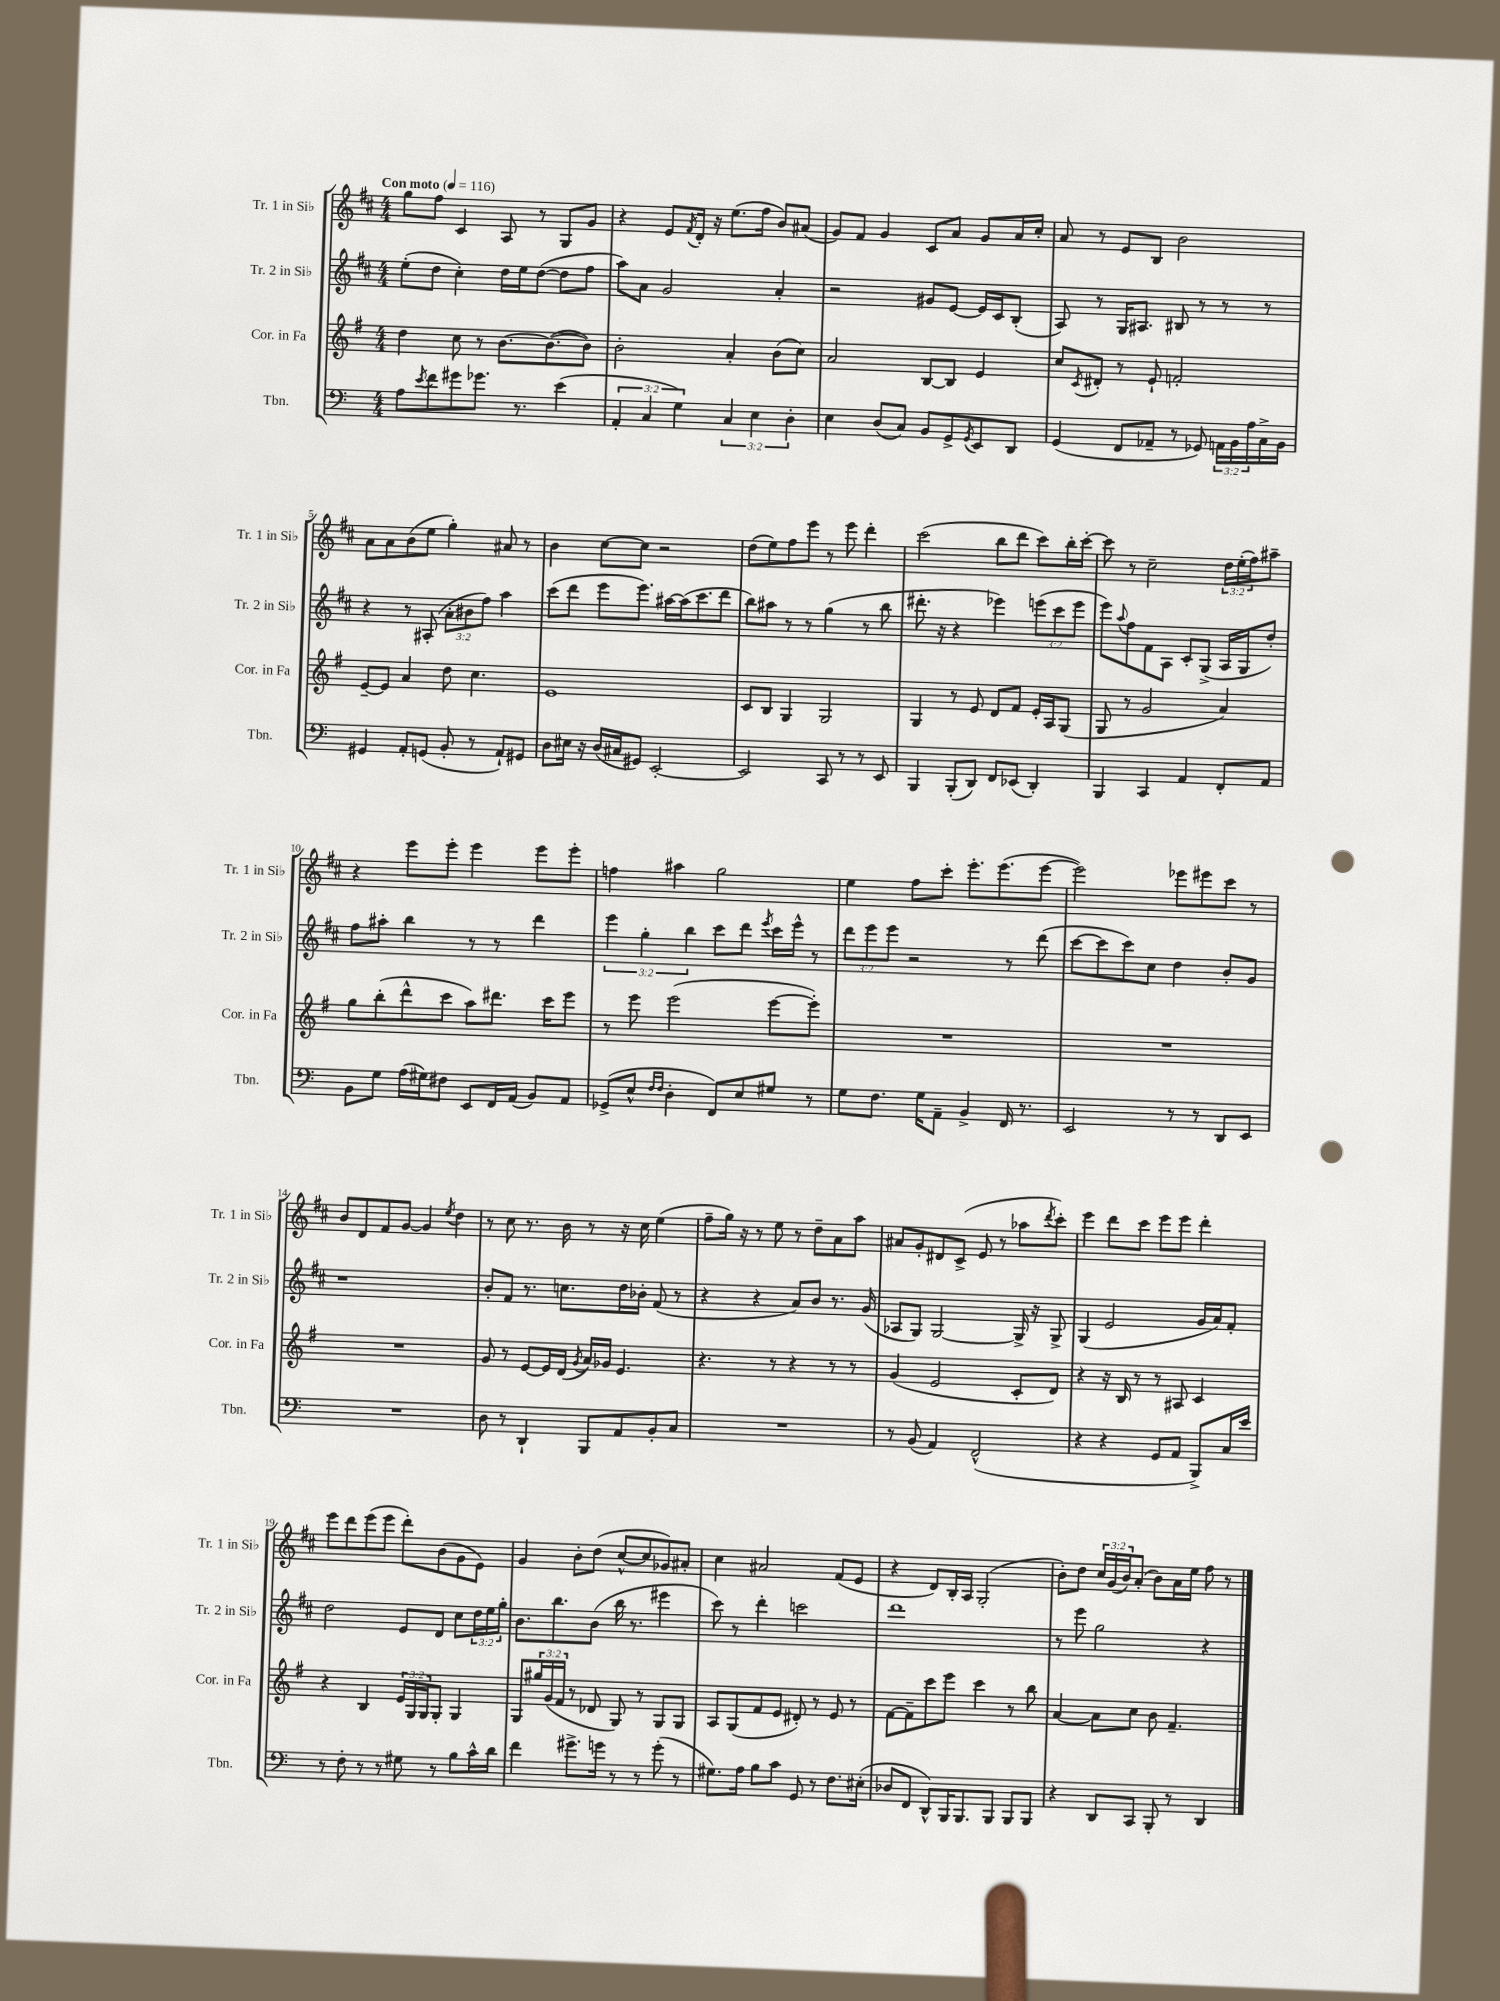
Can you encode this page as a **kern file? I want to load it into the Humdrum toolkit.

**kern	**kern	**kern	**kern
*part4	*part3	*part2	*part1
*staff4	*staff3	*staff2	*staff1
*I"Tbn.	*I"Cor. in Fa	*I"Tr. 2 in Si♭	*I"Tr. 1 in Si♭
*I'Tbn.	*I'Cor. in Fa	*I'Tr. 2 in Si♭	*I'Tr. 1 in Si♭
*clefF4	*clefG2	*clefG2	*clefG2
*k[]	*k[f#]	*k[f#c#]	*k[f#c#]
*M4/4	*M4/4	*M4/4	*M4/4
*MM116	*MM116	*MM116	*MM116
=1	=1	=1	=1
!	!	!	!LO:TX:a:B:t=Con moto
8A\L	4dd\	(8ee'\L	8gg\L
8qe/	.	.	.
8f\	.	8dd\J	8ff#\J
8g#X\	8cc\	4cc#'\)	4c#/
8.g-X\J	8r	.	.
.	[8.b\L	16dd\LL	8A/
8.r	.	16ee\J	.
.	.	([8dd\J	8r
.	(8.b\_	.	.
(4e\	.	8dd\L]	8G/L
.	8b\J])	8ff#\J	8g/J
=2	=2	=2	=2
6AA'/	2b'\	8aa\L)	4r
.	.	8a\J	.
6C/	.	.	.
.	.	2g/	8e/L
6G\)	.	.	.
.	.	.	8qf#/
.	.	.	16d'/Jk
.	.	.	16r
6C/	4a'/	.	(8.ee\L
6E\	.	.	.
.	.	.	16ff#\Jk
.	(8b\L	4a'/	8b/L)
6D'\	.	.	.
.	8cc\J)	.	(8a#X/J
=3	=3	=3	=3
4E\	2a/	2r	8g/L)
.	.	.	8f#/J
(8D/L	.	.	4g/
8C/J)	.	.	.
8BB/L	[8B/L	8g#X/L	8c#/L
8GG^/	8B/J]	[8e/J	8a/J
8qGG/	.	.	.
8EE/	4e/	16e/LL]	8g/L
.	.	16c#/J	.
8DD/J	.	(8B'/J	16a/L
.	.	.	16cc#'/JJ
=4	=4	=4	=4
(4GG/	8cc/L	8A/)	8a/
.	8qc/	.	.
.	8d#X'/J	8r	8r
8FF/L	8r	16G/KL	8e/L
.	.	8.A#X/J	.
8AA-X~/J	8e`/	.	8B/J
8r	2fn'/	8B#X/	2b\
8GG-X/)	.	8r	.
24AAn\LL	.	8r	.
24BB\	.	.	.
24A\	.	.	.
16C^\	.	8r	.
16BB\JJ	.	.	.
!!LO:LB:g=z
=5	=5	=5	=5
4GG#X/	[8e~/L	4r	8a\L
.	8e/J]	.	8a\
8AA'/L	4a/	8r	(8b\
(8GGn/J	.	(8A#X'/	8ee\J
8BB'/	8dd\	12a'\L	4gg'\)
.	.	12b#X\	.
8r	4.cc\	.	.
.	.	12ff#\J)	.
8AA`/L)	.	4aa\	8a#X/
8GG#X/J	.	.	8r
=6	=6	=6	=6
8D\L	1e	(8ccc#\L	4b\
16E#X\Jk	.	8ddd\J	.
16r	.	.	.
(16D/LL	.	8eee\L	[8cc#\L
16C#X/J	.	.	.
8GG#X/J)	.	8.eee\J)	8cc#\J]
[2EE'/	.	.	2r
.	.	[16aa#X\LL	.
.	.	(16aa#\J]	.
.	.	8.ccc#\	.
.	.	8ddd\J	.
=7	=7	=7	=7
2EE/]	8c/L	8bb\L)	(8dd\L
.	8B/J	8aa#X\J	8ee\)
.	4G/	8r	8ff#\
.	.	8r	8eee\J
8CC/	2G/	(4gg\	8r
8r	.	.	8eee\
8r	.	8r	4ddd'\
8EE/	.	8bb\	.
=8	=8	=8	=8
4BBB/	4G/	8.ddd#X'\	(2ccc#\
.	.	16r	.
(8BBB'/L	8r	4r	.
8DD/J)	8e/	.	.
8FF/L	8d/L	4eee-X\)	8bb\L
(8EE-X/J	8f#/J	.	8ddd\J
4DD'/)	16e'/LL	(12eeen\L	8ccc#\L)
.	16A/J	.	.
.	.	12ccc#\	.
.	(8G/J	.	16bb'\L
.	.	12eee\J	.
.	.	.	[16ccc#'\JJ
=9	=9	=9	=9
4BBB/	8G/	8eee\L)	8ccc#\]
.	.	8qqaa/	.
.	8r	8ff#\	8r
4CC/	2g/	8f#\	2cc#~\
.	.	8A\J	.
4AA/	.	8c#'/L	.
.	.	(8G^/J	.
8FF'/L	4a/)	16A/LL	24dd\LL
.	.	.	(24ee'\
.	.	16G/J	.
.	.	.	24ff#\J)
8AA/J	.	8dd'/J)	8aa#X~\J
!!LO:LB:g=z
=10	=10	=10	=10
8BB\L	8gg\L	8ff#\L	4r
8G\J	(8bb'\	8aa#X'\J	.
(16A\LL	8ddd^^\	4bb\	8eee\L
16G#X\J)	.	.	.
8F#X\J	8ccc\J	.	8eee'\J
8EE/L	8aa\L)	8r	4eee\
16FF/L	8.ddd#X\J	8r	.
(16AA/JJ	.	.	.
8BB/L)	.	4ddd\	8eee\L
.	16ccc\KL	.	.
8AA/J	8eee\J	.	8eee'\J
=11	=11	=11	=11
(8GG-X^/L	8r	6eee\	4ffn\
8E^^/J	8eee\	.	.
.	.	6gg'\	.
16qqF/LL	.	.	.
16qqF/JJ	.	.	.
4D'\	(2eee\	.	4aa#X\
.	.	6bb\	.
8FF/L)	.	8ccc#\L	2gg\
8E/	.	8ddd\J	.
.	.	8qeee/	.
8G#X/J	[8eee\L	16ccc#\LL	.
.	.	16eee^^\JJ	.
8r	8eee'\J])	8r	.
=12	=12	=12	=12
8G\L	1r	12ddd\L	4ee\
.	.	12eee\	.
8.F\J	.	.	.
.	.	12eee\J	.
.	.	2r	8ff#\L
16G\KL	.	.	.
8AA~\J	.	.	8ccc#'\J
4BB^/	.	.	8.eee'\L
.	.	.	(8.eee\
16FF/	.	8r	.
8.r	.	.	.
.	.	(8ddd\	[8eee\J
=13	=13	=13	=13
2EE/	1r	[8ccc#\L	2eee\])
.	.	8ccc#\]	.
.	.	8ccc#\)	.
.	.	8cc#\J	.
8r	.	4dd\	8eee-X\L
8r	.	.	8eee#X\
8DD/L	.	8b'/L	8ccc#\J
8EE/J	.	8g/J	8r
!!LO:LB:g=z
=14	=14	=14	=14
1r	1r	1r	8b/L
.	.	.	8d/
.	.	.	8f#/
.	.	.	[8g/J
.	.	.	4g/]
.	.	.	8qee/
.	.	.	4dd\
=15	=15	=15	=15
8D\	8g/	8b'/L	8r
8r	8r	8f#/J	8cc#\
4DD`/	[8e/L	8.r	8.r
.	16e/L]	.	.
.	(16d/JJ	8.ccn\L	16b\
.	8qg/	.	.
8BBB/L	16a/LL)	.	8r
.	16g-X/JJ	.	.
8AA/	4.e/	16dd\L	16r
.	.	16b-X'\JJ	16cc#\
8BB'/	.	(8f#/	(4ee\
8C/J	.	8r	.
=16	=16	=16	=16
1r	4.r	4r	8ff#~\L
.	.	.	16gg\Jk)
.	.	.	16r
.	.	4r	8r
.	8r	.	8ee\
.	4r	8a/L)	8r
.	.	8b/J	8dd~\L
.	8r	8.r	8a\
.	8r	.	8aa\J
.	.	(16g/	.
=17	=17	=17	=17
8r	(4g/	8A-X/L	8a#X/L
(8BB/	.	8G/J)	8g'/
4AA/)	2e/	[2G/	8d#X/
.	.	.	(8c#^/J
(2FF^^/	.	.	8e/
.	.	.	8r
.	8c'/L	16G^/]	8aa-X\L
.	.	16r	.
.	.	.	8qddd/
.	8d/J)	8G^/	8ccc#'\J)
=18	=18	=18	=18
4r	4r	(4G/	4eee\
4r	16r	2e/	8ddd\L
.	16B/	.	.
.	8r	.	8ccc#\J
8GG/L	8r	.	8eee\L
8AA/J	8A#X/	.	8eee\J
8BBB^/L)	4c/	16g/LL	4ddd'\
.	.	16a/J)	.
16C/L	.	8f#'/J	.
16e/JJ	.	.	.
!!LO:LB:g=z
=19	=19	=19	=19
8r	4r	2dd\	8eee\L
8F'\	.	.	8ddd\
8r	4B/	.	(8eee\
8r	.	.	8eee\J
8G#X\	24e/LL	8e/L	8ddd'\L)
.	24G/	.	.
.	24G/J	.	.
8r	8G'/J	8d/J	(8b\
8B\L	4G/	8cc#\L	8g\
16c^^\L	.	24dd\L	8e\J)
.	.	24ee\	.
16d\JJ	.	.	.
.	.	24gg'\JJ	.
=20	=20	=20	=20
4f\	8G/L	8.b\L	4g/
.	24gg#X/L	.	.
.	(24g/	.	.
.	.	8.bb\	.
.	24f#/JJ	.	.
8.g#X^\L	8r	.	8b'\L
.	8d-X/	(8b\J	(8dd\J
16gn\Jk	.	.	.
8r	8G/)	16bb\	[8cc#^^/L
.	.	8.r	.
8r	8r	.	8cc#/]
(8g'\	8G/L	4eee#X\	8g-X/)
8r	8G/J	.	8a#X'/J
=21	=21	=21	=21
8.G#X\L)	8A/L	8ccc#\)	4cc#\
.	(8G/	8r	.
16A\Jk	.	.	.
8B\L	8f#/	4ddd'\	2a#X/
8c\J	8e/J	.	.
8GG/	8d#X'/)	2cccn\	.
8r	8r	.	.
8.F\L	8e/	.	(8f#/L
.	8r	.	8e/J
(16E#X'\Jk	.	.	.
=22	=22	=22	=22
8D-X/L	[8f#\L	1ddd	4r
8FF/J	8f#~\]	.	.
8DD^^/L)	8ccc\	.	8d/L)
16BBB/K	8eee\J	.	16B'/L
8.BBB/	.	.	16A/JJ
.	4ccc\	.	(2G'/
8BBB/J	.	.	.
8BBB/L	8r	.	.
8BBB/J	8bb\	.	.
=23	=23	=23	=23
4r	[4a/	8r	8b'\L)
.	.	8eee\	8dd\J
8DD/L	8a\L]	2gg\	24cc#/LL
.	.	.	(24g/
.	.	.	24b/J)
8CC/J	8cc\J	.	(8a'/J
8BBB'/	8b\	.	8b\L)
8r	4.f#~/	.	16a\L
.	.	.	16ee\JJ
4DD/	.	4r	8ff#\
.	.	.	8r
==	==	==	==
*-	*-	*-	*-
